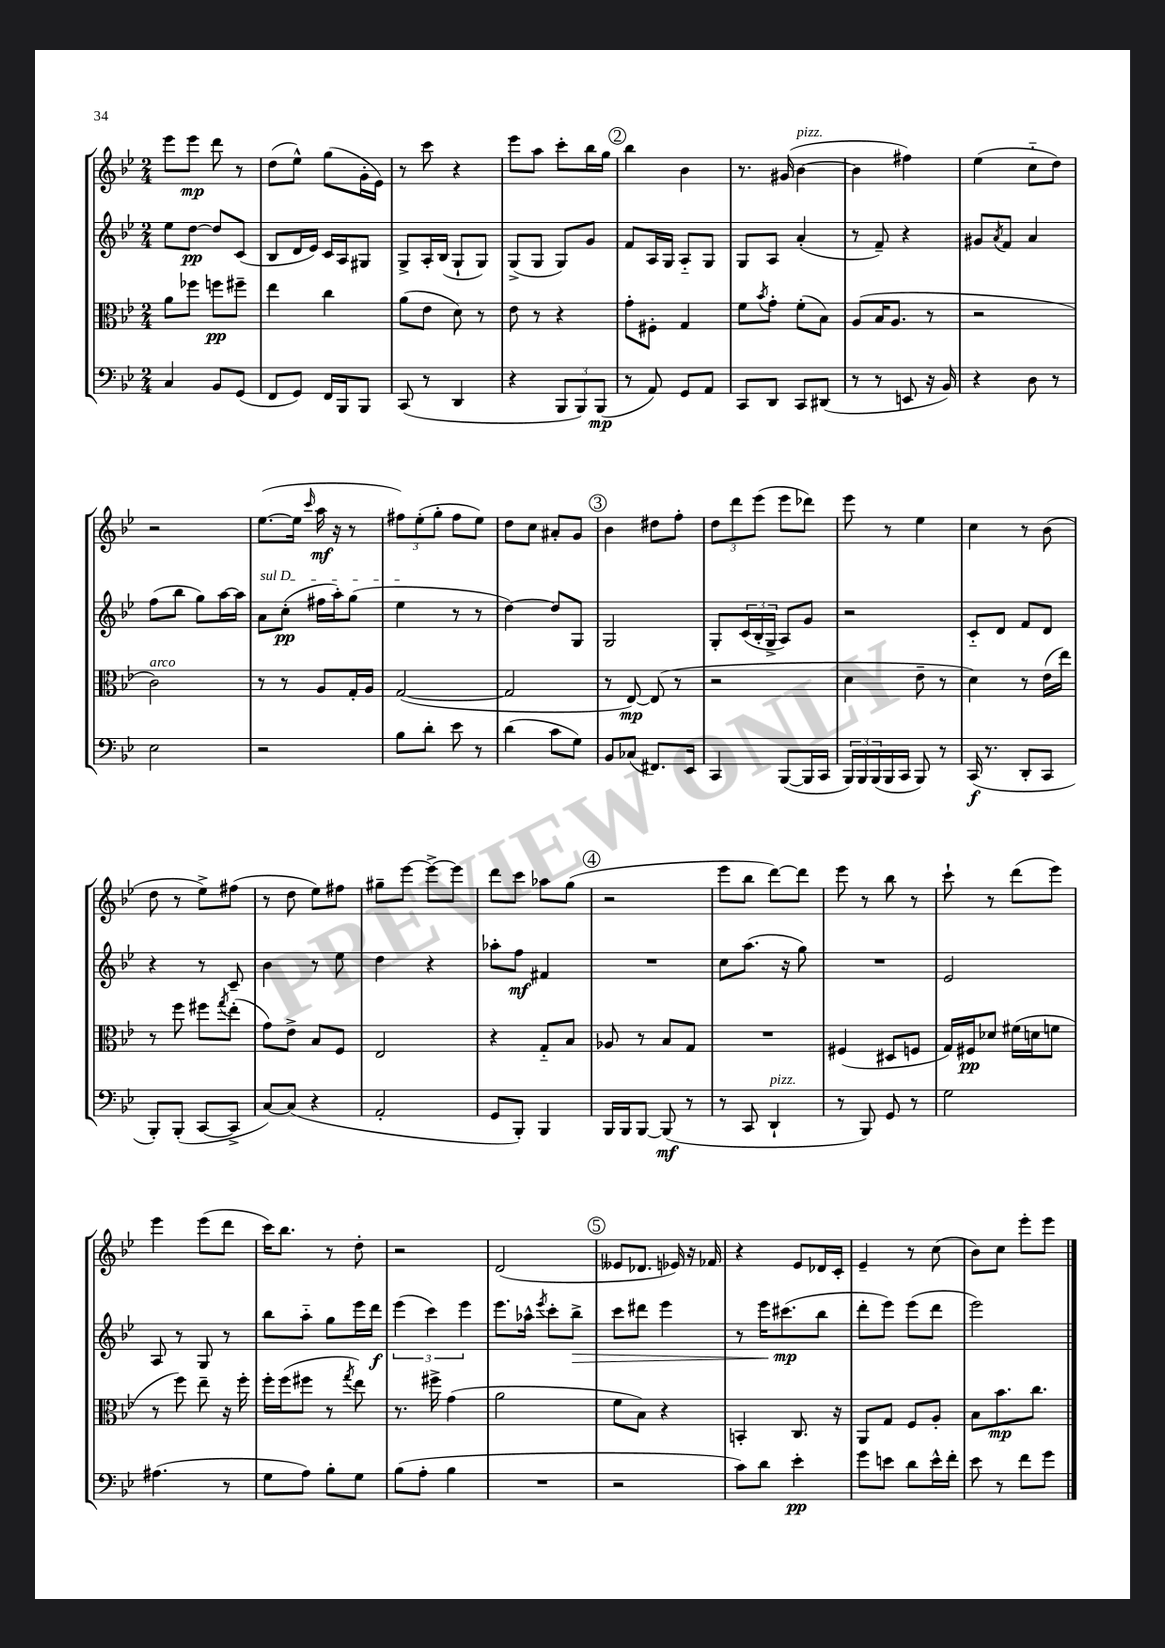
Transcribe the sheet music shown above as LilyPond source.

<<
\new StaffGroup <<
\new Staff = "s0" {
    \clef treble \key bes \major \numericTimeSignature \time 2/4
    ees'''8 ees'''8\mp d'''8 r8 |
    d''8( ees''8-^) g''8( g'16-. ees'16) |
    r8 c'''8 r4 |
    ees'''8 a''8 c'''8-. bes''16 g''16 |
    \mark \markup { \circle "2" } bes''4 bes'4 |
    r8. gis'16( bes'4~^\markup { \italic "pizz." } |
    bes'4 fis''4) |
    ees''4( c''8-_ d''8) |
    r2 |
    ees''8.~( ees''16 \grace { c'''16 } a''16\mf r16 r8 |
    \tuplet 3/2 { fis''8) ees''8-.( g''8-. } fis''8 ees''8) |
    d''8 c''8 ais'8-. g'8 |
    \mark \markup { \circle "3" } bes'4 dis''8 f''8-. |
    \tuplet 3/2 { d''8 d'''8 ees'''8( } ees'''8 des'''8) |
    ees'''8 r8 ees''4 |
    c''4 r8 bes'8( |
    d''8 r8 ees''8->) fis''8( |
    r8 d''8 ees''8) fis''8 |
    gis''8-- ees'''8~ ees'''8~-> ees'''8 |
    d'''8 c'''8 aes''8 g''8( |
    \mark \markup { \circle "4" } r2 |
    ees'''8 bes''8 d'''8~) d'''8 |
    ees'''8 r8 bes''8 r8 |
    c'''8-! r8 d'''8( ees'''8) |
    ees'''4 ees'''8( d'''8 |
    c'''16) bes''8. r8 d''8-. |
    r2 |
    d'2( |
    \mark \markup { \circle "5" } eeses'8 des'8. ees'16) r16 fes'16 |
    r4 ees'8 des'16 c'16-. |
    ees'4-- r8 c''8( |
    bes'8) c''8 ees'''8-. ees'''8 \bar "|." |
}
\new Staff = "s1" {
    \clef treble \key bes \major \numericTimeSignature \time 2/4
    ees''8 d''8~\pp d''8 c'8( |
    bes8 d'16 ees'16) c'16 a16 gis8 |
    g8-> a16-. bes16( g8-! g8) |
    g8->( g8 g8) g'8 |
    \mark \markup { \circle "2" } f'8 a16 g16 a8-_ g8 |
    g8 a8 a'4-.( |
    r8 f'8--) r4 |
    gis'8 \acciaccatura { a'8 } f'8 a'4 |
    f''8( bes''8 g''8) a''16~ a''16 |
    \once \override TextSpanner.bound-details.left.text = \markup { \italic "sul D" } a'8\startTextSpan c''8-.\pp( fis''16 a''16-.) g''8( |
    ees''4\stopTextSpan r8 r8 |
    d''4~) d''8 g8 |
    \mark \markup { \circle "3" } g2 |
    g8-. \tuplet 3/2 { c'16( bes16-. g16-> } a8) g'8 |
    r2 |
    c'8-_ d'8 f'8 d'8 |
    r4 r8 c'8-- |
    bes'4 r8 ees''8 |
    d''4 r4 |
    aes''8-. f''8\mf fis'4 |
    \mark \markup { \circle "4" } R2 |
    c''8 a''8.( r16 g''8) |
    R2 |
    ees'2 |
    a8 r8 g8 r8 |
    bes''8 a''8-_ g''8 ees'''16 d'''16\f |
    \tuplet 3/2 { ees'''4( c'''4) ees'''4 } |
    ees'''8. aes''16-^ \acciaccatura { ees'''8 } c'''8-. bes''8->\> |
    \mark \markup { \circle "5" } c'''8 dis'''8 ees'''4 |
    r8 ees'''16\! cis'''8.\mp( bes''8 |
    d'''8-. ees'''8) ees'''8( d'''8 |
    ees'''2) \bar "|." |
}
\new Staff = "s2" {
    \clef alto \key bes \major \numericTimeSignature \time 2/4
    a'8 fes''8 f''8\pp fis''8-- |
    ees''4 c''4 |
    a'8( ees'8 d'8) r8 |
    ees'8 r8 r4 |
    \mark \markup { \circle "2" } g'8-. fis8-. g4 |
    f'8 \acciaccatura { bes'8 } g'8-. f'8-.( bes8) |
    a8( bes16 a8. r8 |
    r2 |
    c'2^\markup { \italic "arco" }) |
    r8 r8 a8 g16-. a16 |
    g2~( |
    g2 |
    \mark \markup { \circle "3" } r8 ees8~\mp) ees8( r8 |
    r2 |
    d'4 ees'8-- r8 |
    d'4) r8 ees'16( ees''16) |
    r8 f''8 fis''8 \acciaccatura { g''8 } ees''8-.( |
    g'8) ees'8-> bes8 f8 |
    ees2 |
    r4 g8-_ bes8 |
    \mark \markup { \circle "4" } aes8 r8 bes8 g8 |
    R2 |
    fis4( dis8 f8 |
    g16) fis16\pp des'8 fis'16( d'16 f'8 |
    r8 f''8) ees''8-- r16 f''16-. |
    f''16-. f''16( fis''8 r8 \acciaccatura { g''8 } ees''8) |
    r8. fis''16-> g'4( |
    a'2 |
    \mark \markup { \circle "5" } f'8 bes8) r4 |
    b,4-. c8. r16 |
    a,8 g8 f8 a8-. |
    bes8 bes'8.\mp c''8. \bar "|." |
}
\new Staff = "s3" {
    \clef bass \key bes \major \numericTimeSignature \time 2/4
    c4 bes,8 g,8( |
    f,8 g,8) f,16 bes,,16 bes,,8 |
    c,8( r8 d,4 |
    r4 \tuplet 3/2 { bes,,8 bes,,8) bes,,8\mp( } |
    \mark \markup { \circle "2" } r8 a,8) g,8 a,8 |
    c,8 d,8 c,8 dis,8( |
    r8 r8 e,8 r16 bes,16) |
    r4 d8 r8 |
    ees2 |
    r2 |
    bes8 d'8-. ees'8 r8 |
    d'4( c'8 g8) |
    \mark \markup { \circle "3" } bes,8 ces8( fis,8.) ees,16 |
    c,4 bes,,8~( bes,,16 c,16 |
    \tuplet 3/2 { bes,,16) bes,,16 bes,,16( } bes,,16 c,16 bes,,8) r8 |
    c,16\f( r8. d,8-. c,8 |
    bes,,8-.) bes,,8-.( c,8~ c,8-> |
    c8~) c8( r4 |
    a,2-. |
    g,8 bes,,8-.) bes,,4 |
    \mark \markup { \circle "4" } bes,,16 bes,,16 bes,,8~ bes,,8\mf( r8 |
    r8 c,8 d,4-!^\markup { \italic "pizz." } |
    r8 bes,,8) g,8 r8 |
    g2 |
    ais4.( r8 |
    g8 a8) bes8-. g8 |
    bes8( a8-. bes4 |
    R2 |
    \mark \markup { \circle "5" } r2 |
    c'8) d'8 ees'4-.\pp |
    g'8 e'8 d'8 e'16-^ f'16-. |
    ees'8 r8 f'8 g'8 \bar "|." |
}
>>
>>
\layout { \context { \Score \remove "Bar_number_engraver" } }
